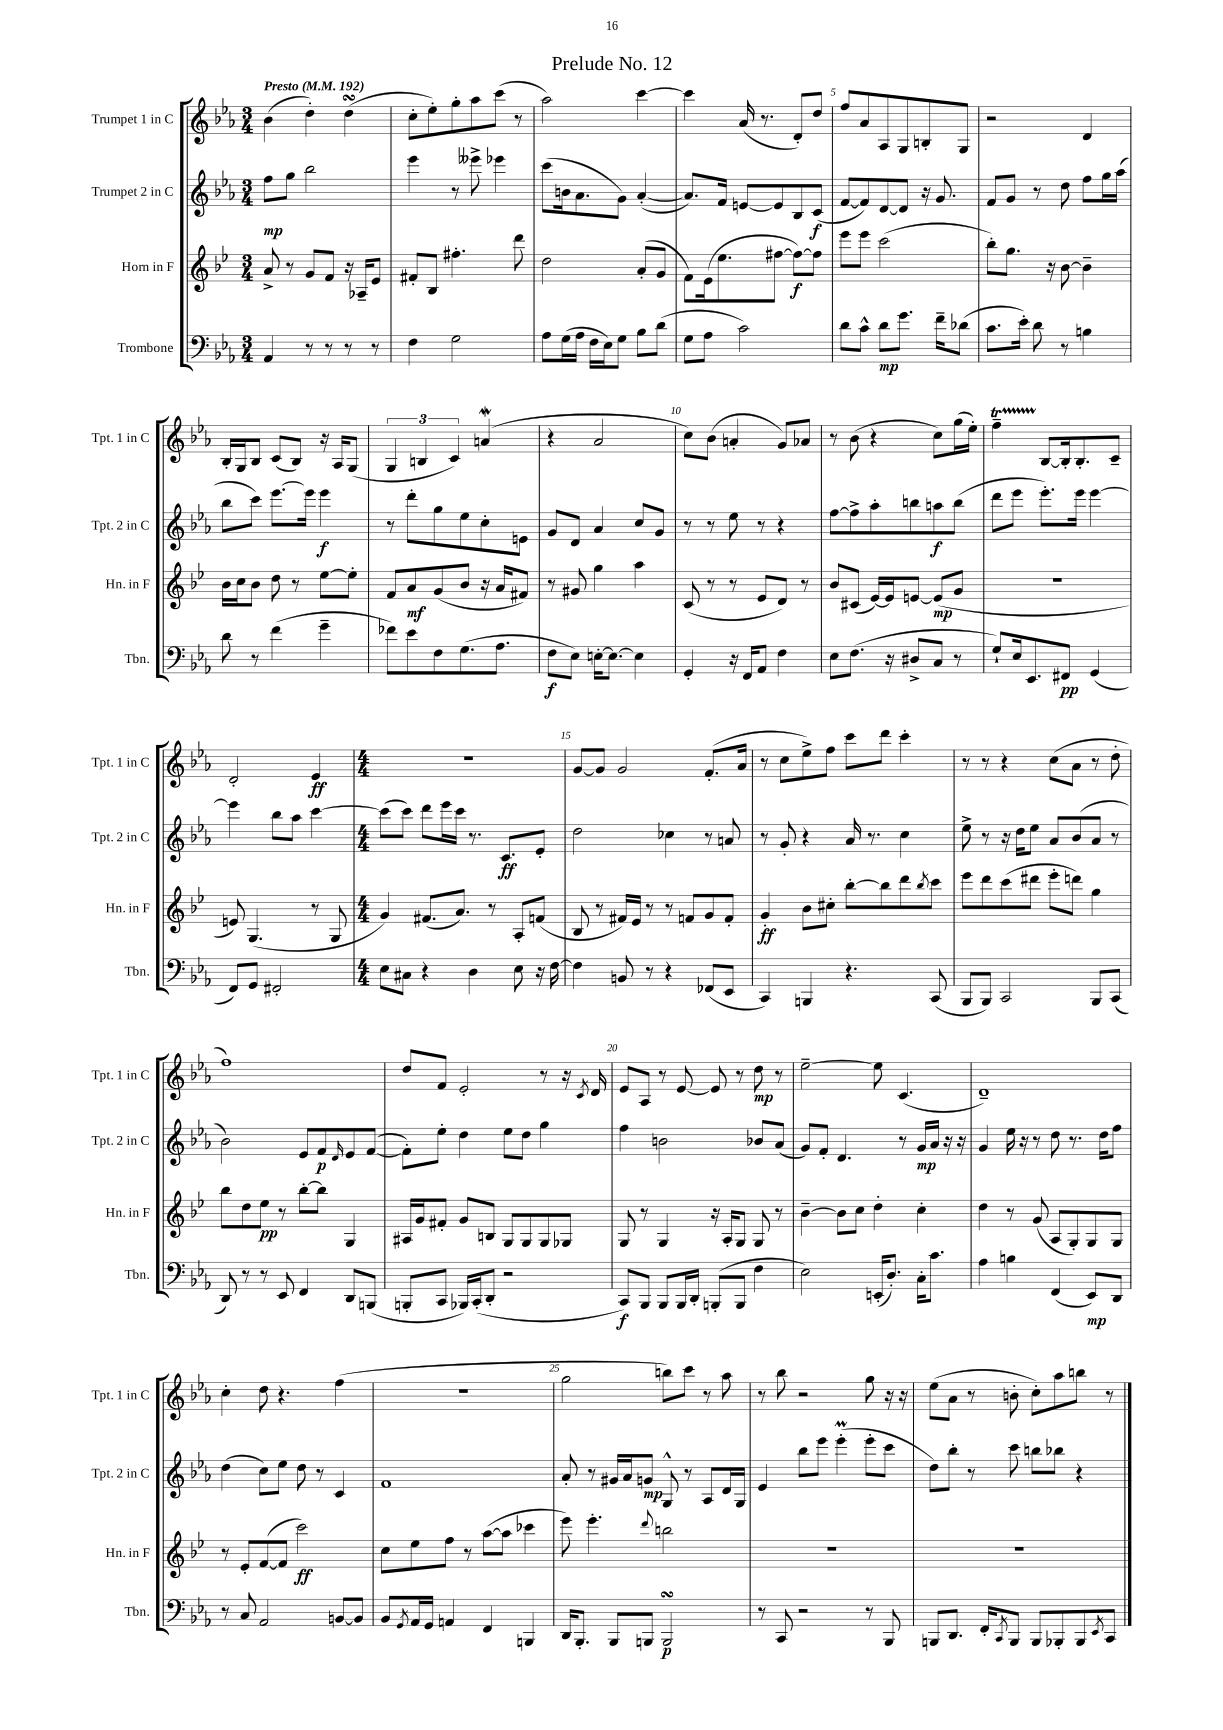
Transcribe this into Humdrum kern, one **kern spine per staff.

**kern	**kern	**kern	**kern
*staff4	*staff3	*staff2	*staff1
*clefF4	*clefG2	*clefG2	*clefG2
*k[b-e-a-]	*k[b-e-]	*k[b-e-a-]	*k[b-e-a-]
*M3/4	*M3/4	*M3/4	*M3/4
*MM192	*MM192	*MM192	*MM192
4AA-/	8a^/	8ff\L	(4b-\
.	8r	8gg\J	.
8r	8g/L	2bb-\	4dd'\)
8r	8f/J	.	.
8r	16r	.	(4dd\
.	16A-~/LK	.	.
8r	8e-/J	.	.
=	=	=	=
4F\	8f#'/L	4eee-\	8cc'\L
.	8B-/J	.	8ee-'\)
2G\	4.ff#'\	8r	8gg'\
.	.	8eee--^\	8aa-\
.	.	4eee-\	(8ccc\J
.	8ddd\	.	8r
=	=	=	=
8A-\L	2dd\	(8ccc\L	2aa-\)
(16G\L	.	16b\k	.
16A-\JJ	.	8.a-\	.
16F\LL	.	.	.
16E-\J)	.	.	.
8G\J	.	8g\J)	.
8B-\L	(8a'/L	([4a-'/	[4ccc\
(8d\J	8g/J	.	.
=	=	=	=
8G\L	8f\L)	8.a-/]L)	4ccc\]
8A-\J	(16e-\k	.	.
.	8.ee-\	16f/Jk	.
2c\)	.	[8e/L	(16a-/
.	.	.	8.r
.	[8ff#\J	8e/]	.
.	8ff#\_L)	8B-/	8d'/L)
.	8ff#\]J	(8c/J	8dd/J
=	=	=	=
8d\L	8eee-\L	[8f/L	8ff/L
8c^^\J	8eee-\J	8f/])	8a-/
8d\L	(2ccc\	[8d/	8A-/
8.g\J	.	8d/]J	8G/
.	.	16r	8B'/
16f~\LK	.	8.g/	.
(8d-\J	.	.	8G/J
=	=	=	=
8.c\L	8bb-'\L)	8f/L	2r
.	8.gg\J	8g/J	.
16e-'\Jk)	.	.	.
8d\	.	8r	.
.	16r	.	.
8r	[8b-\	8dd\	.
4B\	4b-~\]	8ff\L	4d/
.	.	16gg\L	.
.	.	(16aa-\JJ	.
=	=	=	=
8d\	16b-\LL	8bb-\L	16B-'/LL
.	16cc\J	.	16G/J
8r	8b-\J	8ccc\J)	8B-/J
(4f\	8dd\	[8.eee-\L	(8c/L
.	8r	.	8B-/J)
.	.	16eee-\]Jk	.
4g~\	[8ee-\L	4eee-\	16r
.	.	.	16A-/LK
.	8ee-'\]J	.	(8G/J
=	=	=	=
8f-\L)	8f/L	8r	6G/
8e-\	8a/	8ddd'\L	.
.	.	.	6B/
8F\	(8g/	8gg\	.
.	.	.	6c/)
(8.G\	8b-/J	8ee-\	.
.	16r	8cc'\	(4a/
8.A-\J	16a/LK	.	.
.	8f#/J)	8e\J	.
=	=	=	=
8F\L	8r	8g/L	4r
8E-\J)	8g#/	8d/J	.
[16E'\LK	4gg\	4a-/	2a-/
8.E\_J	.	.	.
4E\]	4aa\	8cc/L	.
.	.	8g/J	.
=	=	=	=
4GG'/	(8c/	8r	8cc\L)
.	8r	8r	(8b-\J
16r	8r	8ee-\	4a'/
16FF/LK	.	.	.
8AA-/J	8e-/L	8r	.
4F\	8d/J)	4r	8g/L)
.	8r	.	8a-/J
=	=	=	=
8E-\L	8b-/L	[8ff\L	8r
(8.F\J	(8c#/J	8ff^\]	(8b-\
.	[16e-/LL)	8aa-'\	4r
16r	16e-/]J	.	.
8D#^/L	[8e/J	8bb\	.
8C/J	(8e/]L	8aa\	8cc\L)
8r	8g/J	(8bb\J	(16gg\L
.	.	.	16ee-'\JJ)
=	=	=	=
8G`/L)	2.r	8ddd\L	4ff~\
16E-/k	.	8eee-\J	.
8.EE-/	.	.	.
.	.	8.eee-'\L)	[8B-/L
8FF#/J	.	.	16B-'/]k
.	.	16eee-\Jk	8.B-'/
(4GG/	.	[4eee-\	.
.	.	.	8c~/J
=	=	=	=
8FF/L)	8e/)	4eee-\]	2d'/
8GG/J	(4.G/	.	.
2FF#'/	.	8bb-\L	.
.	.	8aa-\J	.
.	8r	[4ccc\	4e-/
.	8G/	.	.
=	=	=	=
*M4/4	*M4/4	*M4/4	*M4/4
8E-\L	4g/)	(8ccc\]L	1r
8C#\J	.	8ccc\J)	.
4r	(8.f#/L	8ddd\L	.
.	.	16eee-\L	.
.	8.a/J)	16ccc\JJ	.
4D\	.	8.r	.
.	8r	.	.
.	.	8.c/L	.
8E-\	8A'/L	.	.
16r	(8f/J	8e-'/J	.
[16F\	.	.	.
=	=	=	=
4F\]	8B-/	2dd\	[8g/L
.	8r	.	8g/]J
8BB/	16f#/LL)	.	2g/
.	16e-/JJ	.	.
8r	8r	.	.
4r	8r	4cc-\	.
.	8f/L	.	.
(8FF-/L	8g/	8r	(8.f'/L
8EE-/J	8f'/J	8a/	.
.	.	.	16a-/Jk
=	=	=	=
4CC/)	4g'/	8r	8r
.	.	8g'/	8cc\L
4BBB/	8b-\L	4r	8ee-^\)
.	8cc#'\J	.	8ff\J
4.r	[8bb-'\L	16a-/	8ccc\L
.	.	8.r	.
.	8bb-\]	.	8ddd\J
.	8ddd\	4cc\	4ccc'\
.	8qbb-/	.	.
(8CC/	8ccc\J	.	.
=	=	=	=
8BBB-/L	8eee-\L	8ee-^\	8r
8BBB-/J)	8ddd\	8r	8r
2CC/	(8ccc\	16r	4r
.	.	16dd\LK	.
.	8ddd#\J	8ee-\J	.
.	8eee-'\L	8a-/L	(8cc\L
.	8ddd\J)	(8b-/	8a-\J
8BBB-/L	4gg\	8a-/J	8r
(8CC/J	.	8r	8dd'\
=	=	=	=
8DD/)	8bb-\L	2b-\)	1ff)
8r	8dd\	.	.
8r	8ee-\J	.	.
8EE-/	8r	.	.
4FF/	[8bb-'\L	8e-/L	.
.	8bb-\]J	8f/	.
.	.	16qqd/	.
8DD/L	4G/	8e-/	.
(8BBB/J	.	([8f/J	.
=	=	=	=
8BBB'/L	16A#/LL	8f'\]L)	8dd/L
.	16g/J	.	.
8CC/J	8f#'/J	8ee-'\J	8f/J
16BBB-/LL)	8g/L	4dd\	2e-'/
(16CC'/J	.	.	.
8DD'/J	8B/J	.	.
2r	8G/L	8ee-\L	.
.	8G/	8dd\J	.
.	8G/	4gg\	8r
.	8G-/J	.	16r
.	.	.	8qc/
.	.	.	16d/
=	=	=	=
8CC/L)	8G/	4ff\	8e-/L
8BBB-/J	8r	.	8A-/J
8BBB-/L	4G/	2b\	8r
16BBB-/L	.	.	[8e-/
16DD'/JJ	.	.	.
(8BBB'/L	16r	.	8e-/]
.	16A'/LK	.	.
8BBB/J	8G/J	.	8r
4F\	8G/	8b-/L	8dd\
.	8r	(8a-/J	8r
=	=	=	=
2E-\)	[4b-~\	8g/L)	[2ee-~\
.	.	8f'/J	.
.	8b-\]L	4.d/	.
.	8cc\J	.	.
(16EE'/LK	4dd'\	.	8ee-\]
8.D'/J)	.	.	.
.	.	8r	(4.c/
16C'\LK	4cc'\	16g/LL	.
8.c\J	.	16a-/JJ	.
.	.	16r	.
.	.	16r	.
=	=	=	=
4A-\	4dd\	4g/	1d~)
4B\	8r	16ee-\	.
.	.	16r	.
.	(8g/	8r	.
(4FF/	8A/L	8dd\	.
.	8G'/)	8.r	.
8EE-/L)	8G/	.	.
.	.	16dd\LK	.
8DD/J	8G/J	8ff\J	.
=	=	=	=
8r	8r	(4dd\	4cc'\
8C/	8e-'/L	.	.
2AA-/	([8f/	8cc\L)	8dd\
.	8f/]J	8ee-\J	4.r
.	2ccc\)	8dd\	.
.	.	8r	.
[8BB/L	.	4c/	(4ff\
8BB/]J	.	.	.
=	=	=	=
8BB-/L	8cc\L	1f	1r
8qGG/	.	.	.
16AA-/L	8ee-\	.	.
16GG/JJ	.	.	.
4AA/	8ff\J	.	.
.	8r	.	.
4FF/	([8aa\L	.	.
.	8aa\]J	.	.
4BBB/	4ccc-\	.	.
=	=	=	=
16DD/LK	8eee-\)	8a-'/	2gg\
8.BBB-'/J	.	.	.
.	4.eee-'\	8r	.
8BBB-/L	.	16g#/LL	.
.	.	16a-/J	.
8BBB/J	.	8g/J	.
.	8qqddd/	.	.
2BBB/	2bb\	8G^^/	8bb\L)
.	.	8r	8ccc\J
.	.	8A-/L	8r
.	.	16d/L	8aa-\
.	.	16G/JJ	.
=	=	=	=
8r	1r	4e-/	8r
8CC/	.	.	8bb-\
2r	.	8bb-\L	2r
.	.	8eee-\J	.
.	.	(4eee-'\	.
8r	.	8eee-'\L	8gg\
8BBB-/	.	8ccc\J	16r
.	.	.	16r
=	=	=	=
8BBB/L	1r	8dd\L)	(8ee-\L
8.DD/J	.	8bb-'\J	8a-\J
.	.	8r	8r
16FF'/LK	.	.	.
8qCC/	.	.	.
8BBB/J	.	8ccc\	8b'\
8BBB/L	.	8bb\L	8cc'\L)
8BBB-'/	.	8bb-\J	8aa-\
8BBB-/	.	4r	8bb\J
8qEE-/	.	.	.
8CC/J	.	.	8r
==	==	==	==
*-	*-	*-	*-
